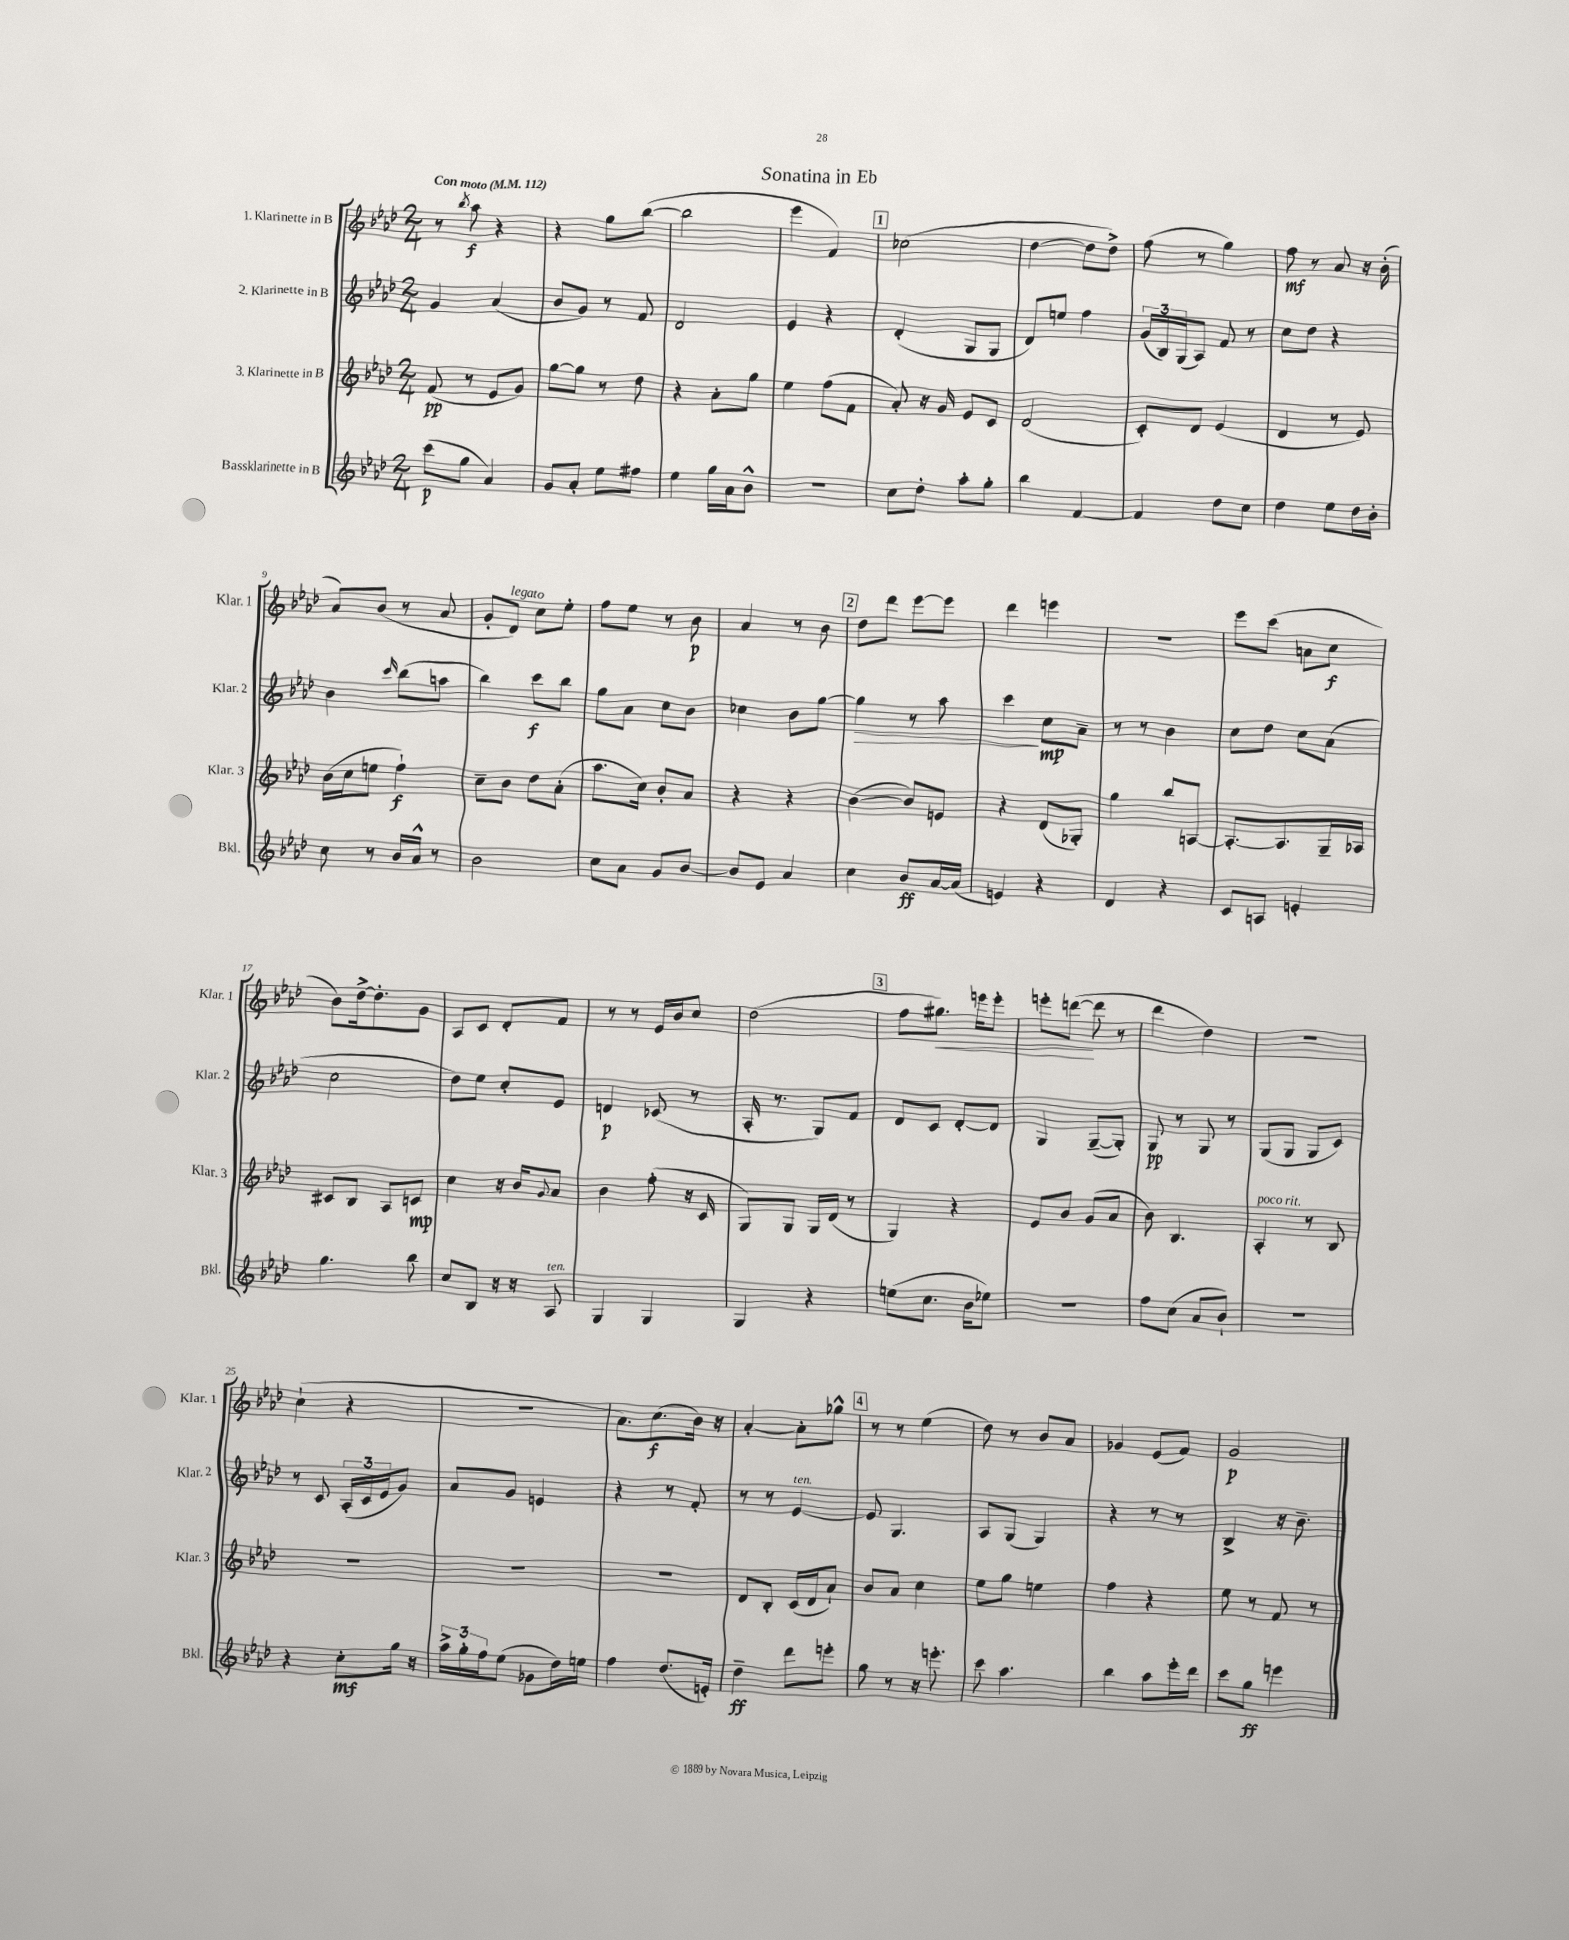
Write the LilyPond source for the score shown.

\header { title = "Sonatina in Eb" }
<<
\new StaffGroup <<
\new Staff = "s0" \with { instrumentName = "1. Klarinette in B" shortInstrumentName = "Klar. 1" } {
    \clef treble \key aes \major \numericTimeSignature \time 2/4 \tempo "Con moto" 4 = 112
    r8 \acciaccatura { bes''8 } aes''8\f r4 |
    r4 g''8 bes''8~( |
    bes''2 |
    ees'''4 f'4) |
    \mark \markup { \box "1" } ces''2( |
    des''4~ des''8 des''8->) |
    f''8( r8 g''4) |
    f''8\mf r8 aes'8 r16 bes'16-.( |
    aes'8) bes'8( r8 aes'8 |
    g'8-. des'8^\markup { \italic "legato" }) c''8 ees''8-. |
    f''8 ees''8 r8 bes'8\p |
    aes'4 r8 bes'8 |
    \mark \markup { \box "2" } des''8 des'''8 ees'''8~ ees'''8 |
    des'''4 e'''4 |
    r2 |
    ees'''8 c'''8( a'8 c''8\f |
    bes'8) des''16~-> des''8.-. g'8 |
    aes8 c'8 des'8-. f'8 |
    r8 r8 ees'16 bes'16 c''8 |
    des''2( |
    \mark \markup { \box "3" } f''8 gis''8.\<) e'''16 e'''8-. |
    e'''8-. d'''8~\!( d'''8 r8 |
    des'''4 des''4) |
    r2 |
    c''4-!( r4 |
    r2 |
    aes'8.) c''8.\f( bes'16) r16 |
    aes'4~-. aes'8-. ges''8-^ |
    \mark \markup { \box "4" } r8 r8 ees''4( |
    des''8) r8 bes'8 aes'8 |
    ges'4 ees'8( f'8) |
    g'2\p \bar "|." |
}
\new Staff = "s1" \with { instrumentName = "2. Klarinette in B" shortInstrumentName = "Klar. 2" } {
    \clef treble \key aes \major \numericTimeSignature \time 2/4
    g'4 aes'4( |
    bes'8 g'8) r8 f'8 |
    des'2 |
    ees'4 r4 |
    \mark \markup { \box "1" } des'4-.( g8 g8 |
    des'8) e''8 f''4 |
    \tuplet 3/2 { g'16( bes16) g16( } aes8) f'8 r8 |
    c''8 des''8 r4 |
    bes'4 \grace { c'''16 } bes''8( a''8 |
    bes''4) c'''8\f bes''8 |
    g''8 aes'8 c''8 bes'8 |
    ces''4 bes'8 g''8~ |
    \mark \markup { \box "2" } g''4\> r8 aes''8 |
    c'''4\! c''8\mp aes'8-- |
    r8 r8 bes'4 |
    c''8 des''8 c''8 aes'8( |
    c''2 |
    des''8) ees''8 c''8-. ees'8 |
    d'4\p ces'8( r8 |
    aes16-. r8. g8) f'8 |
    \mark \markup { \box "3" } des'8 c'8 des'8~-. des'8 |
    g4 g8~--( g8-.) |
    g8\pp r8 g8 r8 |
    g8( g8 g8 c'8) |
    r8 c'8 \tuplet 3/2 { aes16-.( c'16 ees'16 } g'8) |
    aes'8 g'8 e'4 |
    r4 r8 f'8-. |
    r8 r8 ees'4~^\markup { \italic "ten." } |
    \mark \markup { \box "4" } ees'8 g4. |
    aes8 g8( g4) |
    r4 r8 r8 |
    bes4-> r16 bes'8.-- \bar "|." |
}
\new Staff = "s2" \with { instrumentName = "3. Klarinette in B" shortInstrumentName = "Klar. 3" } {
    \clef treble \key aes \major \numericTimeSignature \time 2/4
    f'8\pp( r8 ees'8 g'8) |
    g''8~ g''8 r8 des''8 |
    r4 aes'8-. g''8 |
    ees''4 f''8( f'8 |
    \mark \markup { \box "1" } aes'8-.) r16 g'16 ees'8 c'8 |
    des'2( |
    c'8-.) des'8 ees'4( |
    des'4 r8 ees'8) |
    bes'16( c''16 e''8 f''4-!\f) |
    c''8-- bes'8 des''8 aes'8-.( |
    aes''8. c''16) bes'8-. aes'8 |
    r4 r4 |
    \mark \markup { \box "2" } bes'4~( bes'8) e'8 |
    r4 des'8( ges8-.) |
    g''4 bes''8 a8~ |
    a8.~-. a8. g16-- aes16 |
    cis'8 bes8 aes8 c'8\mp |
    c''4 r16 bes'16 \appoggiatura { g'8 } aes'8 |
    bes'4 f''8-.( r16 c'16 |
    g8) g8 g16 des'16( r8 |
    \mark \markup { \box "3" } g4) r4 |
    ees'8 bes'8 g'8( aes'8 |
    bes'8) bes4. |
    aes4-.^\markup { \italic "poco rit." } r8 bes8 |
    R2 |
    R2 |
    R2 |
    des'8 bes8-. c'16( des'16 aes'8-!) |
    \mark \markup { \box "4" } bes'8 aes'8 c''4 |
    ees''8 g''8 e''4 |
    f''4 r4 |
    ees''8 r8 f'8 r8 \bar "|." |
}
\new Staff = "s3" \with { instrumentName = "Bassklarinette in B" shortInstrumentName = "Bkl." } {
    \clef treble \key aes \major \numericTimeSignature \time 2/4
    c'''8\p( g''8 aes'4) |
    g'8 aes'8-. ees''8 fis''8 |
    ees''4 g''16 aes'16 bes'8-^ |
    r2 |
    \mark \markup { \box "1" } c''8 des''8-. aes''8-. g''8-. |
    bes''4 f'4~ |
    f'4 des''8 c''8 |
    des''4 ees''8 des''16 bes'16-. |
    c''8 r8 bes'16 aes'16-^ r8 |
    bes'2 |
    c''8 aes'8 g'8 bes'8~ |
    bes'8 ees'8 aes'4 |
    \mark \markup { \box "2" } c''4 bes'8\ff aes'16~ aes'16( |
    e'4) r4 |
    des'4 r4 |
    c'8 a8 e'4-. |
    g''4. bes''8 |
    c''8 bes8 r16 r16 aes8^\markup { \italic "ten." } |
    g4 g4 |
    g4 r4 |
    \mark \markup { \box "3" } e''8( c''8. bes'16 ees''8) |
    R2 |
    f''8 c''8( aes'8 bes'8-!) |
    R2 |
    r4 c''8-.\mf g''16 r16 |
    \tuplet 3/2 { aes''16-> g''16-. f''16 } ees''8( ges'8 des''16) e''16 |
    f''4 des''8.( e'16-.) |
    des''4--\ff des'''8 e'''8-. |
    \mark \markup { \box "4" } g''8 r8 r16 e'''8.-. |
    c'''8 aes''4. |
    bes''4 aes''8 ees'''16-. des'''16 |
    c'''8 g''8\ff e'''4 \bar "|." |
}
>>
>>
